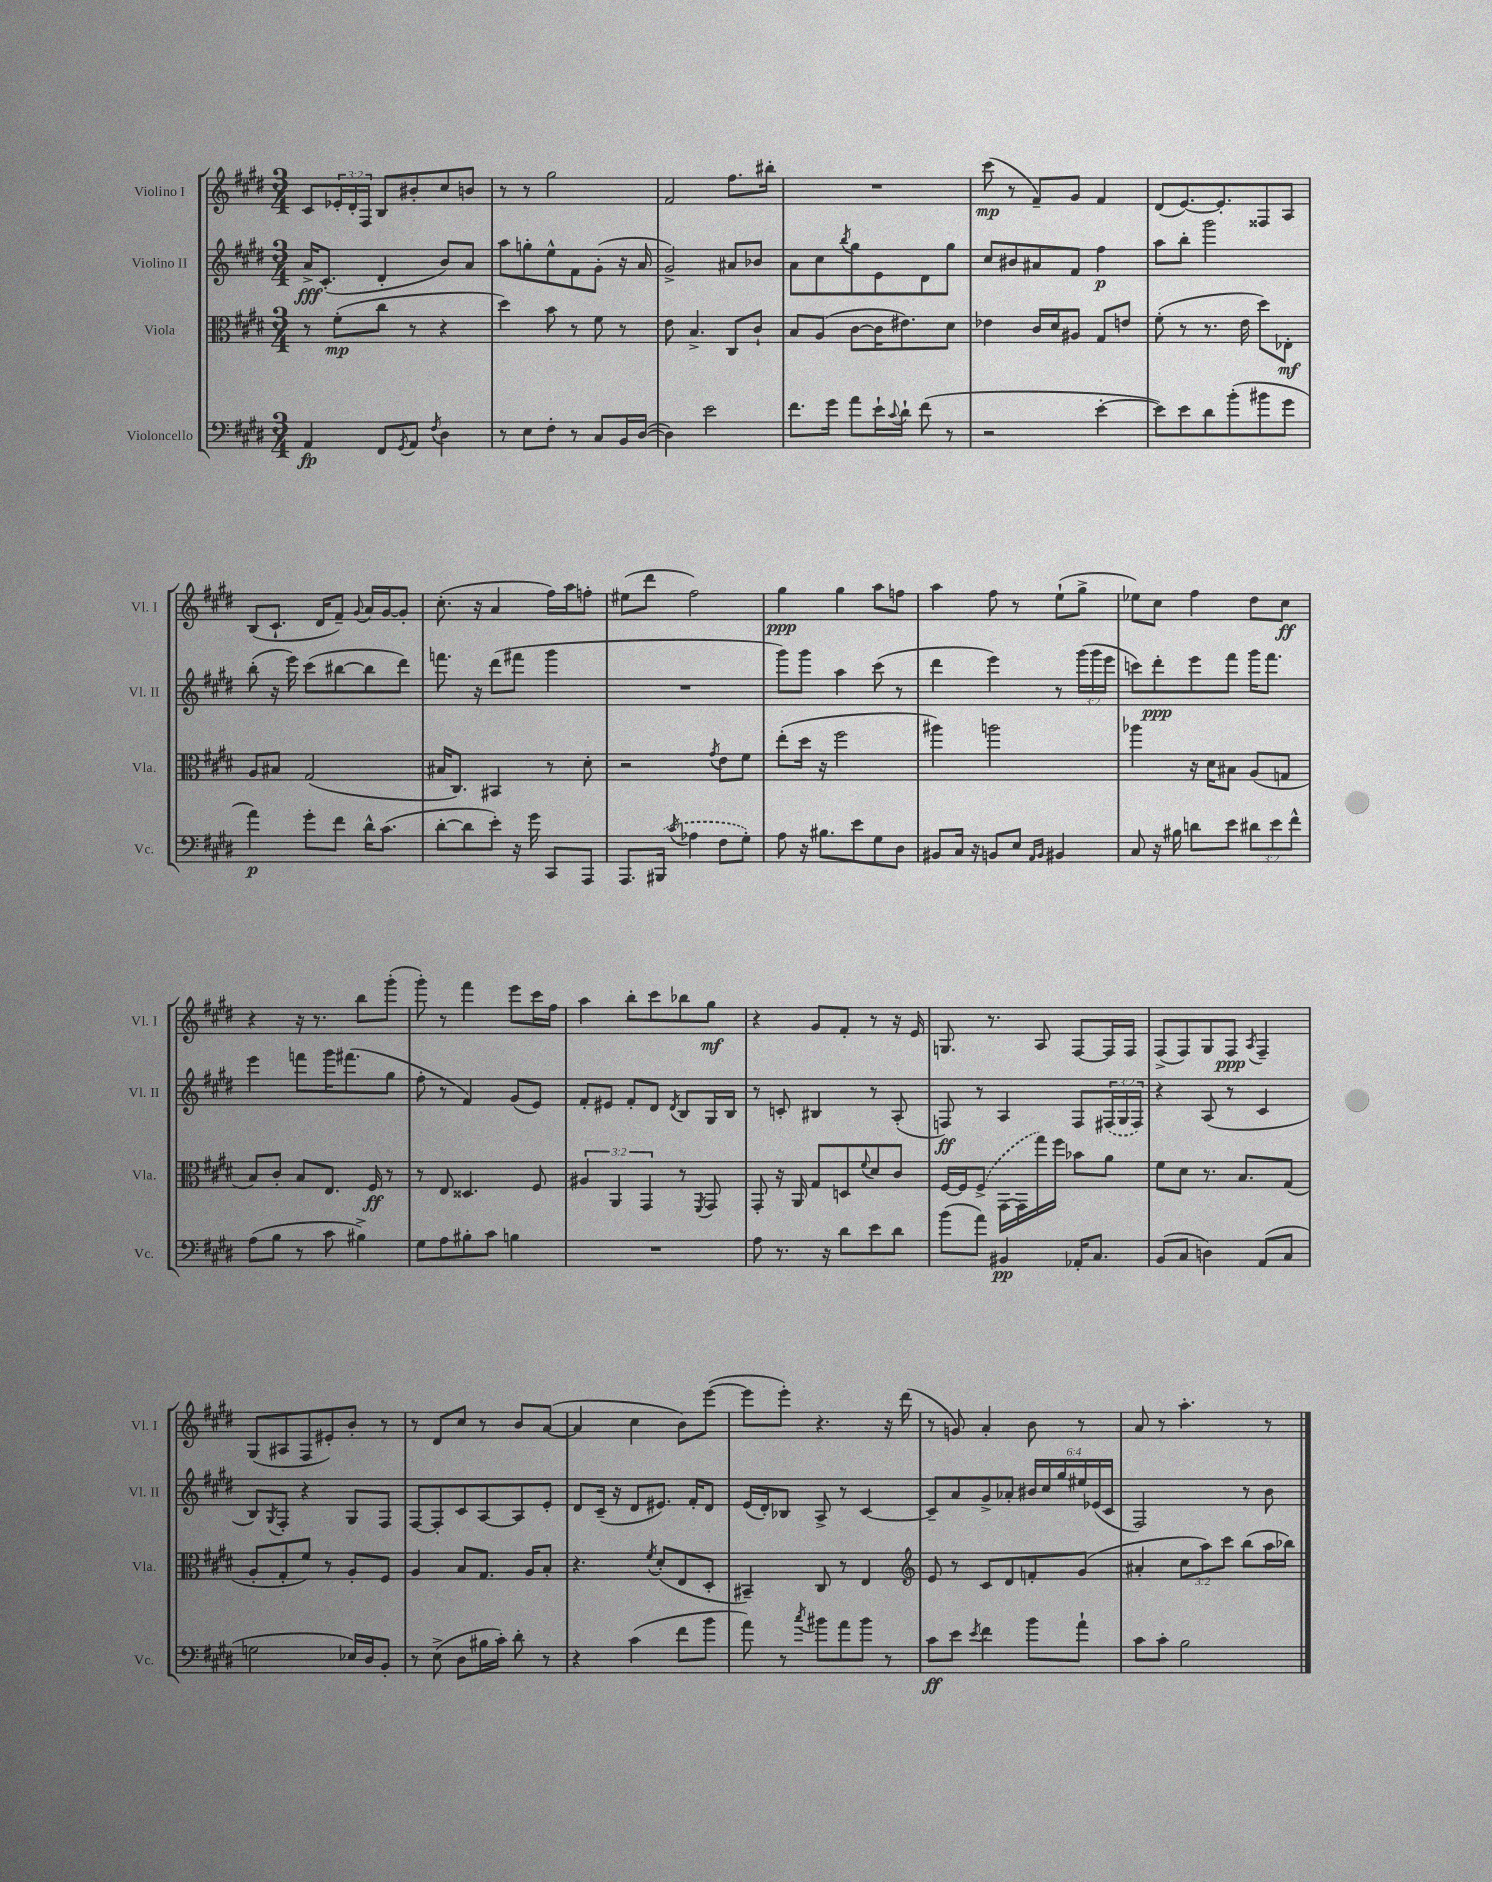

**kern	**kern	**kern	**kern
*staff4	*staff3	*staff2	*staff1
*clefF4	*clefC3	*clefG2	*clefG2
*k[f#c#g#d#]	*k[f#c#g#d#]	*k[f#c#g#d#]	*k[f#c#g#d#]
*M3/4	*M3/4	*M3/4	*M3/4
4AA	8r	16a^	8c#
.	.	(8.c#'	.
.	(8f#'	.	24e-'
.	.	.	24d#'
.	.	.	24F#
8FF#	8cc#	4d#'	8B
8qGG#	.	.	.
8AA	8r	.	8b#'
8qF#	.	.	.
4D#	4r	8b)	8cc#
.	.	8a	8b
=	=	=	=
8r	4dd#)	8aa	8r
8E	.	8gg'	8r
8F#'	8b	8ee^^	2gg#
8r	8r	8f#	.
8C#	8f#	(8g#'	.
16BB	8r	16r	.
([16D#	.	16a	.
=	=	=	=
4D#])	8e	2g#^)	2f#
.	4.B^	.	.
2e	.	.	.
.	8C#	8a#	8.ff#
.	8c#`	8b-	.
.	.	.	16bb#'
=	=	=	=
8.f#	8B	8a	2.r
.	(8A	8cc#	.
16g#	.	.	.
.	.	8qbb	.
8a	[8c#	8gg#	.
16e`	16c#]	8e	.
8qqc#	.	.	.
16d#`	8.e#)	.	.
(8f#	.	8d#	.
8r	8d#	8gg#	.
=	=	=	=
2r	4e-	8cc#	(8ccc#
.	.	8b#	8r
.	16c#	8a#	8f#~)
.	16d#	.	.
.	8A#	8f#	8g#
[4e'	8G#	4ff#	4f#
.	8e	.	.
=	=	=	=
8e])	(8f#'	8aa	(8d#
8e	8r	8bb'	[8.e)
8d#	8.r	2ggg#	.
.	.	.	8.e']
(8b'	.	.	.
.	16e	.	.
8b#	8dd#)	.	8F##
8g#	8E-'	.	8A
=	=	=	=
4a)	8A	(8bb'	(8B
.	8B#	16r	8.c#`
.	.	16eee)	.
8g#'	(2G#	(8ccc#	.
.	.	.	16d#
8f#	.	[8bb#	8f#~)
.	.	.	8qqg#
16d#^^	.	8bb#]	16a
(8.c#	.	.	[16g#
.	.	8ddd#)	8g#']
=	=	=	=
[8d#'	16B#	8.fff	(8.cc#'
.	8.C#)	.	.
8d#]	.	.	.
.	.	16r	16r
8e')	4BB#	(8ddd#	4a
16r	.	8fff#	.
16g#	.	.	.
8CC#	8r	4ggg#	16ff#)
.	.	.	16aa
8AAA	8d#'	.	8ff'
=	=	=	=
8.AAA	2r	2.r	(8ee#
.	.	.	8ddd#
(16BBB#	.	.	.
8qc#	.	.	.
4A-	.	.	2ff#)
.	8qg#	.	.
8F#	8e	.	.
8G#')	8f#	.	.
=	=	=	=
8A	(8ee'	8ggg#)	4gg#
16r	16dd#	8ggg#	.
8.B#	16r	.	.
.	2ff#	4aa	4gg#
8e	.	.	.
8G#	.	(8ccc#	8aa
8D#	.	8r	8ff
=	=	=	=
8BB#	4aa#)	4ddd#	4aa
16C#	.	.	.
16r	.	.	.
8BB	2aa	4eee)	8ff#
8E	.	.	8r
16qqAA	.	.	.
16qqBB	.	.	.
4BB#	.	8r	(8ee`
.	.	(24ggg#	8gg#^
.	.	24ggg#	.
.	.	24eee	.
=	=	=	=
8C#	4aa-	8ccc)	8ee-)
16r	.	8ddd#'	8cc#
16B#	.	.	.
8d	16r	8eee	4ff#
.	16d#	.	.
8e	8B#	8fff#	.
12d#	(8A	16ggg#	8dd#
.	.	8.fff#	.
12e	.	.	.
.	8G	.	8cc#
12f#^^	.	.	.
=	=	=	=
(8A	8B)	4eee	4r
8B	8c#'	.	.
8r	8B	8fff	16r
.	.	.	8.r
8c#	8.E	16ggg#	.
.	.	(8.fff#	.
4B#^)	.	.	8bb
.	16F#	.	.
.	8r	8gg#	(8ggg#'
=	=	=	=
8G#	8r	8ff#'	8ggg#')
8A	8E	8r	8r
8B#'	4.D##	4f#)	4fff#
8c#	.	.	.
4B	.	(8g#	8eee
.	8F#	8e)	16ccc#
.	.	.	16ff#
=	=	=	=
2.r	6A#	8f#'	4aa
.	.	8e#	.
.	6AA	.	.
.	.	8f#'	8bb'
.	6GG#	.	.
.	.	8d#	8ccc#
.	.	8qd#	.
.	8r	8B	8bb-
.	8qFF#	.	.
.	8GG#	16G#	8gg#
.	.	16B	.
=	=	=	=
8A	8GG#'	8r	4r
8.r	16r	8c'	.
.	16AA	.	.
.	8G#	4B#	8g#
16r	.	.	.
8d#	8D	.	8f#'
.	8qqf#	.	.
8e	8d#	8r	8r
8d#	8c#	(8A'	16r
.	.	.	16e
=	=	=	=
(8b	[16F#	8F)	8.G
.	16F#]	.	.
8a)	(8F#^	8r	.
.	.	.	8.r
4BB#	[16GG#	4A	.
.	16GG#]	.	.
.	16gg#)	.	8A
.	16ff#	.	.
16AA-'	8b-	8F	[8F#
8.C#	.	.	.
.	8a	(24F#	16F#]
.	.	24G#	.
.	.	.	16F#
.	.	24F#)	.
=	=	=	=
(8BB	8f#	4r	(8F#^
8C#	8d#	.	8F#)
4D)	8.r	(8A	8G#
.	.	8r	8F#
.	8.B	.	.
.	.	.	8qA
(8AA	.	4c#	4F#~
8C#	(8G#	.	.
=	=	=	=
2G	8A'	8B)	(8G#
.	.	8qG#	.
.	8G#'	8F#'	8A#
.	8f#)	4r	8F#
.	8r	.	8e#')
16E-)	8A'	8G#	8b'
16D#	.	.	.
8BB'	8F#	8F#	8r
=	=	=	=
8r	4A	[8F#	8r
(8E^	.	8F#']	8d#
8D#	8B	8c#	8cc#
16B#	8.G#	[8A	8r
16c#')	.	.	.
8d#'	.	8A]	8b
.	16A	.	.
8r	8B'	8e'	([8a
=	=	=	=
4r	4.r	8d#	4a]
.	.	(16c#~	.
.	.	16r	.
(4c#	.	8d#	4cc#
.	8qf#	.	.
.	(8d#'	8.e#)	.
8f#	8E	.	8b)
.	.	16f#'	.
8b	8D#'	8d#	([8eee
=	=	=	=
8a)	4BB#~)	(16e	8eee]
.	.	16d#')	.
8r	.	8B-	8eee')
8qcc#	.	.	.
8b#	8C#	8A^	4.r
8a	8r	8r	.
8b#	4E	[4c#	.
8r	.	.	16r
.	.	.	(16ddd#
=	=	=	=
*	*clefG2	*	*
8c#	8e	8c#~]	8r
8e	8r	8a	8g)
8qe	.	.	.
4f#	8c#	8g#^	4a'
.	8d#	8a-'	.
8b	8f'	24b#	8b
.	.	24cc#	.
.	.	24gg#	.
8a`	(8g#	24ee#	8r
.	.	(24e-	.
.	.	24c#	.
=	=	=	=
8c#	4a#'	2F#)	8a
8c#'	.	.	8r
2B	12cc#	.	4.aa'
.	12aa)	.	.
.	12ccc#	.	.
.	(8bb	8r	.
.	16aa	8b	8r
.	16bb-)	.	.
==	==	==	==
*-	*-	*-	*-
